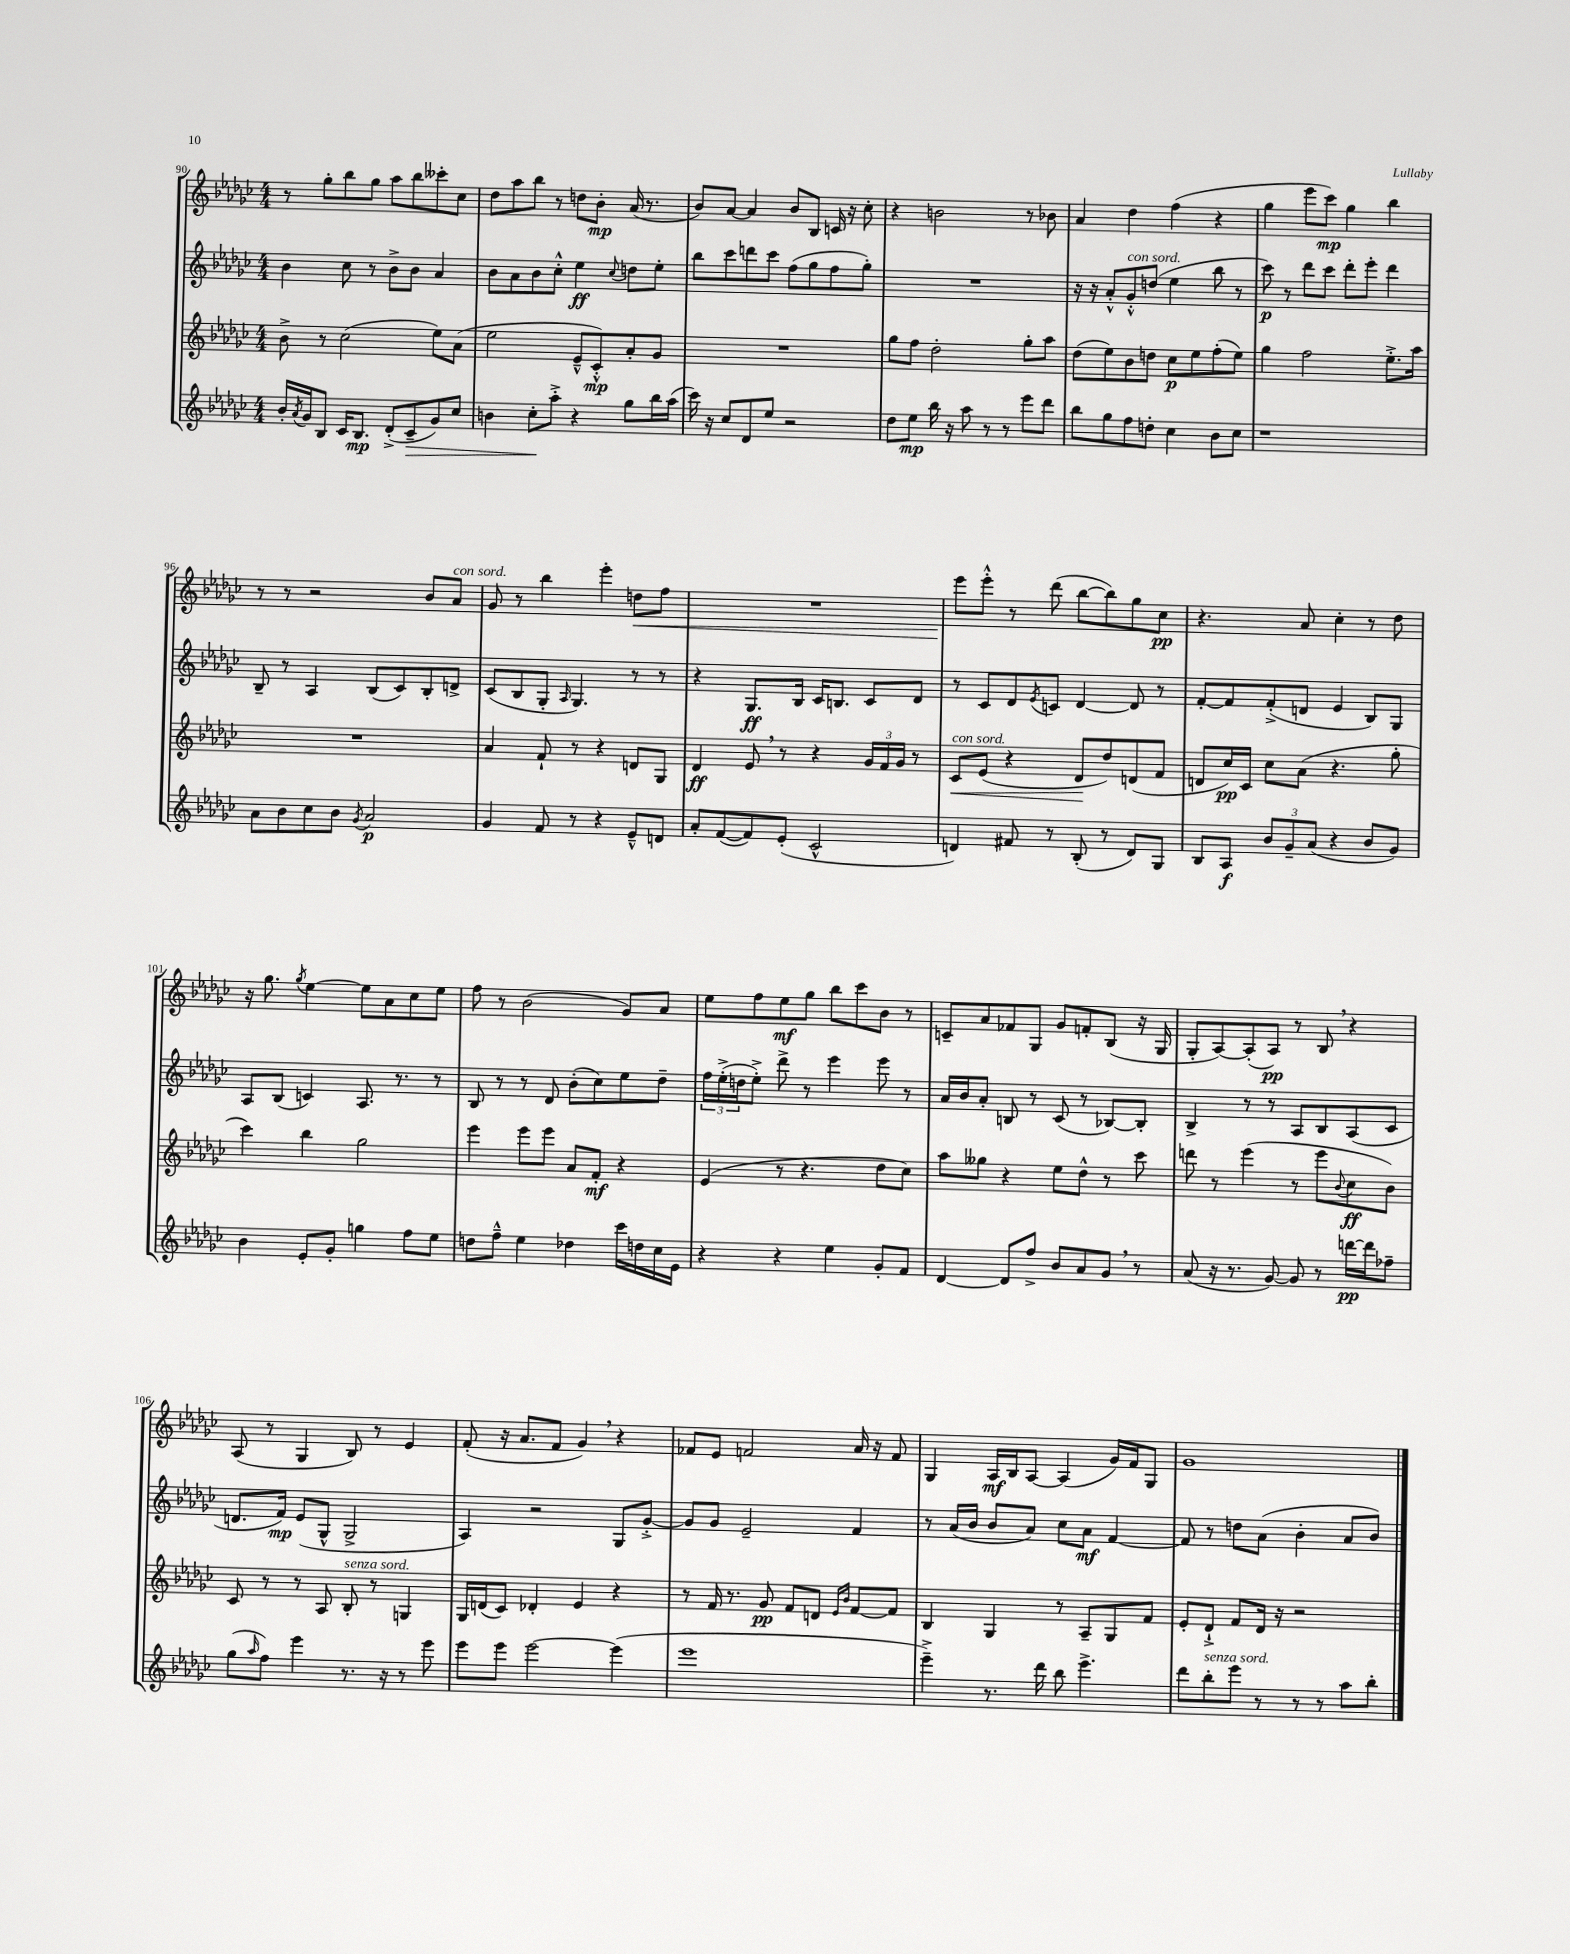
<<
\new StaffGroup <<
\new Staff = "s0" {
    \clef treble \key ges \major \numericTimeSignature \time 4/4
    r8 ges''8-. bes''8 ges''8 aes''8 bes''8 ceses'''8-. ces''8 |
    des''8 aes''8 bes''8 r8 d''8 bes'8-.\mp aes'16( r8. |
    bes'8) aes'8~ aes'4 bes'8 bes8 c'16 r16 ces''8-. |
    r4 b'2 r8 bes'8 |
    aes'4 des''4 f''4( r4 |
    ges''4 ees'''8 ces'''8\mp) ges''4 bes''4 |
    r8 r8 r2 bes'8 aes'8^\markup { \italic "con sord." } |
    ges'8 r8 bes''4 ees'''4-. d''8\< f''8 |
    R1 |
    ees'''8\! ees'''8-.-^ r8 des'''8( bes''8~ bes''8) ges''8 ces''8\pp |
    r4. aes'8 ces''4-. r8 des''8 |
    r16 ges''8. \acciaccatura { ges''8 } ees''4~ ees''8 aes'8 ces''8 ees''8 |
    f''8 r8 bes'2( ges'8) aes'8 |
    ees''8 f''8 ees''8\mf ges''8 bes''8 ces'''8 bes'8 r8 |
    c'8-- aes'8 fes'8 ges8 ges'8 f'8-. bes8( r16 ges16 |
    ges8-. aes8~) aes8-.( aes8\pp) r8 bes8 \breathe r4 |
    aes8( r8 ges4 bes8) r8 ees'4 |
    f'8-.( r16 aes'8. f'8 ges'4) \breathe r4 |
    fes'8 ees'8 f'2 aes'16 r16 f'8 |
    ges4 aes16\mf bes16 aes8~ aes4( ges'16) f'16 ges8 |
    ges'1 \bar "|." |
}
\new Staff = "s1" {
    \clef treble \key ges \major \numericTimeSignature \time 4/4
    bes'4 ces''8 r8 bes'8-> bes'8 aes'4 |
    bes'8 aes'8 bes'8 ces''8-.-^ ees''4\ff \appoggiatura { ces''8 } d''8 ees''8-. |
    bes''8 ces'''8 d'''8 ces'''8 f''8( ges''8 f''8 ges''8-.) |
    R1 |
    r16 r16 aes'8-.-^ ges'8-.-^^\markup { \italic "con sord." } d''8( ees''4 bes''8 r8 |
    ces'''8\p) r8 des'''8 ces'''8 des'''8-. ees'''8-. des'''4 |
    bes8-- r8 aes4 bes8( ces'8) bes8-. d'8-> |
    ces'8( bes8 ges8-. \grace { aes16 } ges4.) r8 r8 |
    r4 ges8.\ff bes16 ces'16 b8. ces'8 des'8 |
    r8 ces'8 des'8 \acciaccatura { ees'8 } c'8 des'4~ des'8 r8 |
    f'8~-. f'8 f'8-.->( d'8 ees'4 bes8) ges8 |
    aes8 bes8( c'4) aes8. r8. r8 |
    bes8 r8 r8 des'8 bes'8-.( ces''8) ees''8 des''8-- |
    \tuplet 3/2 { f''16 ees''16-.->( d''16 } ees''8-.->) des'''8-> r8 ees'''4 ees'''8 r8 |
    aes'16 bes'16 aes'8-. b8 r8 ces'8( r8 bes8~) bes8-. |
    bes4-> r8 r8 aes8 bes8 aes8( ces'8 |
    d'8. f'16\mp) ees'8( ges8-^ ges2-> |
    aes4) r2 ges8 ges'8~-.-> |
    ges'8 ges'8 ees'2-- f'4 |
    r8 aes'16( bes'16 bes'8 aes'8) ces''8 aes'8\mf f'4~ |
    f'8 r8 d''8 aes'8( bes'4-. aes'8 bes'8) \bar "|." |
}
\new Staff = "s2" {
    \clef treble \key ges \major \numericTimeSignature \time 4/4
    bes'8-> r8 ces''2( ees''8) aes'8( |
    ees''2 ees'8---^ ces'8-.-^\mp) aes'8-. ges'8 |
    R1 |
    ges''8 f''8 des''2-. ges''8-. aes''8 |
    des''8( ees''8) bes'8 d''8 ces''8\p ees''8 f''8-.( ees''8) |
    ges''4 f''2 ees''8.-.-> aes''16 |
    R1 |
    aes'4 f'8-! r8 r4 d'8 ges8 |
    des'4\ff ees'8 \breathe r8 r4 \tuplet 3/2 { ges'16 f'16 ges'16 } r8 |
    ces'8\<^\markup { \italic "con sord." } ees'8( r4 des'8\! des''8) d'8( f'8 |
    d'8 ces''16\pp) ces'16 ces''8 aes'8( r4. ges''8-. |
    ces'''4) bes''4 ges''2 |
    ees'''4 ees'''8 ees'''8 aes'8 f'8-.\mf r4 |
    ees'4( r8 r4. des''8 ces''8) |
    aes''8 geses''8 r4 ees''8 des''8-^ r8 ces'''8 |
    d'''8 r8 ees'''4( r8 ees'''8 \appoggiatura { bes'8 } ces''8\ff bes'8) |
    ces'8 r8 r8 aes8 bes8-.^\markup { \italic "senza sord." } r8 g4 |
    ges16 d'16( ces'8) des'4-. ees'4 r4 |
    r8 f'16 r8. ges'8\pp f'8 d'8 \grace { ees'16 bes'16 } f'8~ f'8 |
    bes4 ges4 r8 aes8-- ges8 f'8 |
    ees'8-. des'8-!-> f'8 des'16 r16 r2 \bar "|." |
}
\new Staff = "s3" {
    \clef treble \key ges \major \numericTimeSignature \time 4/4
    bes'16-. \acciaccatura { aes'8 } ges'16 bes8 ces'16 bes8.\mp des'8-.->( ces'8--\> ges'8) ces''8 |
    b'4 ces''8-.\! aes''8-.-> r4 ges''8 bes''16 aes''16( |
    ces'''16) r16 ces''8 des'8 ees''8 r2 |
    des''8 ees''8\mp bes''16 r16 aes''8 r8 r8 ees'''8 des'''8 |
    bes''8 ges''8 f''8 d''8-. ces''4 bes'8 ces''8 |
    r1 |
    aes'8 bes'8 ces''8 bes'8 \acciaccatura { ges'8 } aes'2\p |
    ges'4 f'8 r8 r4 ees'8---^ d'8 |
    aes'8-. f'8~( f'8) ees'8-.( ces'2-^ |
    d'4) fis'8 r8 bes8-.( r8 d'8) ges8 |
    bes8 aes8\f \tuplet 3/2 { bes'8 ges'8-- aes'8( } r4 bes'8 ges'8) |
    bes'4 ees'8-. ges'8-. g''4 f''8 ees''8 |
    d''8 f''8---^ ees''4 des''4 ces'''16 d''16 ces''16 ees'16 |
    r4 r4 ees''4 ges'8-. f'8 |
    des'4~ des'8 f''8-> bes'8 aes'8 ges'8 \breathe r8 |
    aes'8( r16 r8. ges'8~) ges'8 r8 d'''16~\pp d'''16 fes''8-- |
    ges''8( \grace { aes''16 } f''8) ees'''4 r8. r16 r8 ees'''8 |
    ees'''8 ees'''8 ees'''2~ ees'''4( |
    ees'''1 |
    ees'''4--->) r8. des'''16 bes''8 ees'''4.-> |
    des'''8 bes''8-.^\markup { \italic "senza sord." } ees'''8 r8 r8 r8 aes''8 bes''8-. \bar "|." |
}
>>
>>
\layout { \context { \Score currentBarNumber = #90 } }
